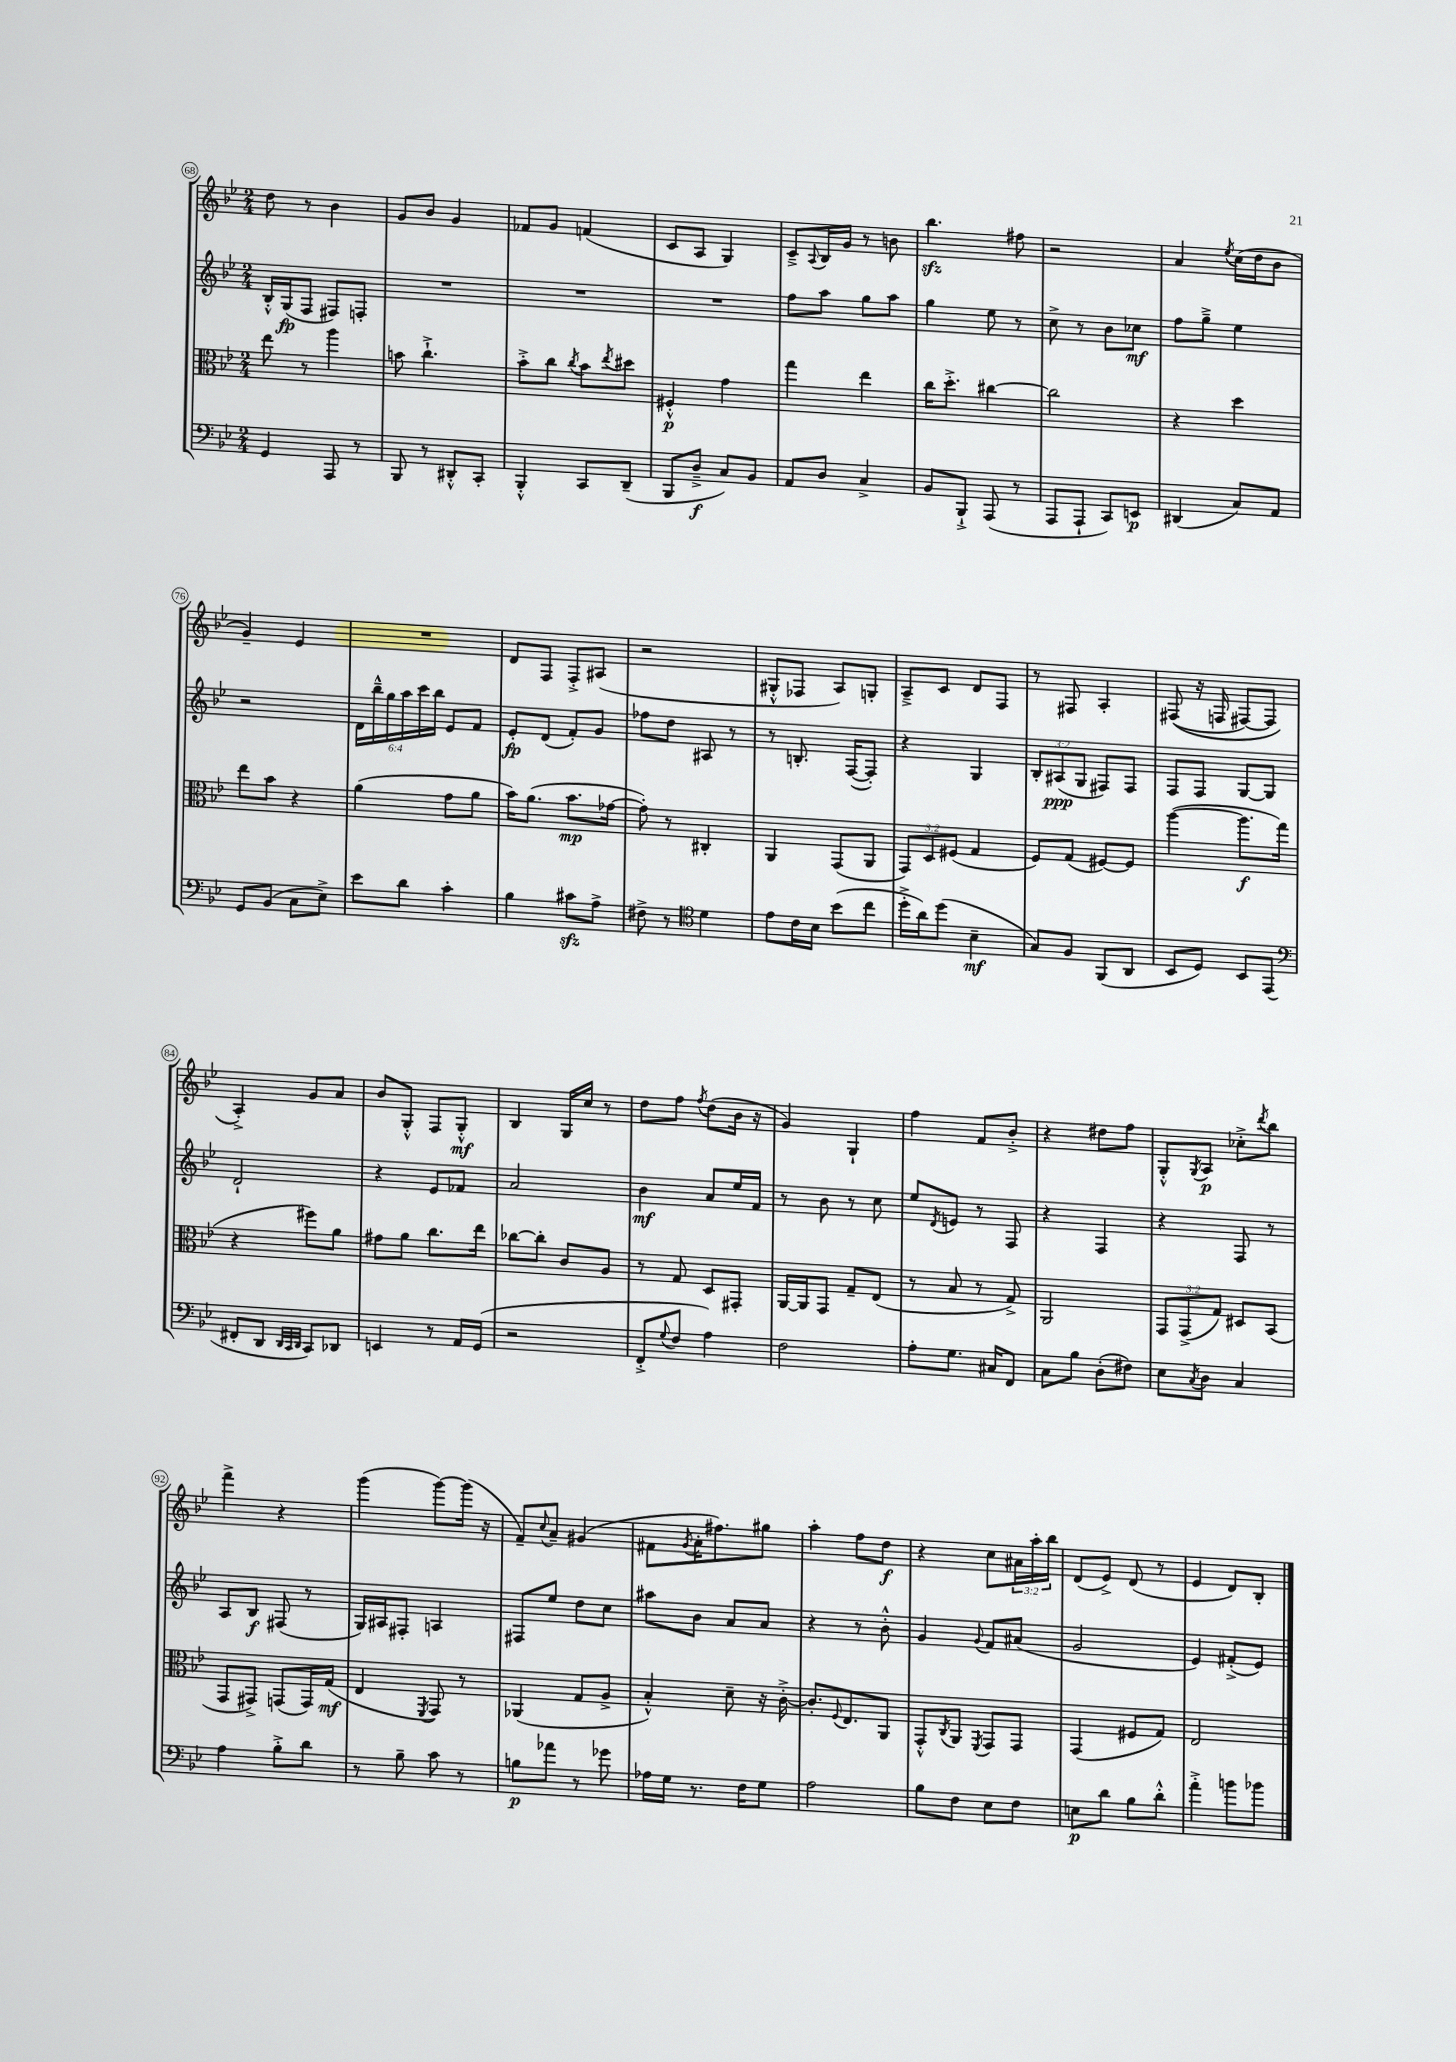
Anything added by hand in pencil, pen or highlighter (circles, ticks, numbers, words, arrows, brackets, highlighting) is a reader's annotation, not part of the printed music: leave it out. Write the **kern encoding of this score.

**kern	**kern	**kern	**kern
*staff4	*staff3	*staff2	*staff1
*clefF4	*clefC3	*clefG2	*clefG2
*k[b-e-]	*k[b-e-]	*k[b-e-]	*k[b-e-]
*M2/4	*M2/4	*M2/4	*M2/4
4GG	8ee-	16B-'^^	8dd
.	.	(16G	.
.	8r	8F	8r
8AAA	4aa	8F#)	4b-
8r	.	8F'	.
=	=	=	=
8BBB-	8b	2r	8g
8r	4.cc`^	.	8b-
8DD#'^^	.	.	4g
8CC'	.	.	.
=	=	=	=
4BBB-'^^	8b-'^	2r	8f-
.	8cc	.	8g
.	8qcc	.	.
8CC	8b-	.	(4f
.	8qee-	.	.
(8DD~	8dd#	.	.
=	=	=	=
8BBB-	4F#'^^	2r	8c
8D~^	.	.	8A
8C)	4g	.	4G)
8BB-	.	.	.
=	=	=	=
8AA	4gg	8ff	8c~^
.	.	.	8qqA
8D	.	8aa	16B-
.	.	.	16g
4C^	4ee-	8gg	8r
.	.	8aa	8b
=	=	=	=
8BB-	16cc	4gg	4.bb-
.	8.dd'^	.	.
8BBB-`^	.	.	.
(8AAA	[4cc#	8ee-	.
8r	.	8r	8ff#
=	=	=	=
8AAA	2cc#]	8cc^	2r
8AAA`	.	8r	.
8CC)	.	8b-	.
8EE	.	8cc-	.
=	=	=	=
(4DD#	4r	8ff	4a
.	.	8gg~^	.
.	.	.	8qee-
8C)	4dd	4ee-	(16cc
.	.	.	16dd
8AA	.	.	8b-
=	=	=	=
8GG	8ee-	2r	4g~)
(8BB-	8b-	.	.
8C	4r	.	4e-
8E-^)	.	.	.
=	=	=	=
8e-	(4a	24d	2r
.	.	24bb-~^^	.
.	.	24gg	.
8d	.	24aa	.
.	.	24ccc	.
.	.	24bb-	.
4c'	8g	8e-	.
.	8a	8f	.
=	=	=	=
4B-	16b-)	8e-'	8d
.	(8.a	.	.
.	.	(8d	8F
8c#	8.b-	8f')	8F'^
8A^	.	8g	(8A#
.	[16g-	.	.
=	=	=	=
8F#^	8g-'])	8ff-	2r
8r	8r	8dd	.
*clefC4	*	*	*
4d	4C#'	8A#	.
.	.	8r	.
=	=	=	=
8e-	4AA	8r	8G#'^^
16c	.	8.B'	8F-
16B-	.	.	.
(8b-	(8GG	.	8A)
.	.	([16F	.
8cc	8AA	8F'])	8G'
=	=	=	=
16dd'^	12GG)	4r	8A~^
16a)	.	.	.
.	12D	.	.
(8dd	.	.	8c
.	(12F#	.	.
4B-~	4G	4G	8d
.	.	.	8F
=	=	=	=
8G)	8F)	12B-'	8r
.	.	(12A#	.
8F	(8G	.	8F#
.	.	12G	.
(8FF	[8F#)	8F#)	4A'
8AA	8F#]	8F#	.
=	=	=	=
8BB-	([4aa	8F	&((8F#
8D)	.	8F	16r
.	.	.	16F
8BB-	8.aa]	[8G	[8F#)
(8EE-	.	8G]	8F#]
.	16gg	.	.
=	=	=	=
*clefF4	*	*	*
8FF#'	4r	2d`	4A'^&)
8DD	.	.	.
32qqDD	.	.	.
32qqCC	.	.	.
32qqDD	.	.	.
8CC)	8ff#)	.	8g
8DD-	8a	.	8a
=	=	=	=
4EE	8g#	4r	8b-
.	8a	.	8G'^^
8r	8.cc	8e-	8F
16AA	.	8f-	8G'^^
(16GG	16ee-	.	.
=	=	=	=
2r	[8cc-	2a	4B-
.	8cc-']	.	.
.	8c	.	16G
.	.	.	16cc
.	8A	.	8r
=	=	=	=
8FF'^	8r	4b-	8dd
8qqG	.	.	.
8F	8G	.	8ff
.	.	.	8qff
4A)	8D	8a	(8dd
.	8GG#'	16ee-	16b-
.	.	16f	16r
=	=	=	=
2F	[16AA	8r	4g)
.	16AA]	.	.
.	8GG	8b-	.
.	8G~	8r	4G`
.	(8E-	8cc	.
=	=	=	=
8A'	8r	8ee-	4ff
.	.	8qd	.
8.G	8B-	8e	.
.	8r	8r	8f
16C#	.	.	.
8FF	8G^)	8F	8b-'^
=	=	=	=
8C	2AA	4r	4r
8B-	.	.	.
(8D'	.	4F	8dd#
8F#)	.	.	8ff
=	=	=	=
8E-	12GG	4r	8G'^^
.	(12GG^	.	.
8qC	.	.	8qG
8D	.	.	8A
.	12G)	.	.
4C	8D#	8F	8cc-'^
.	.	.	8qddd
.	(8BB-	8r	8bb-
=	=	=	=
4A	8GG	8A	4fff^
.	8GG#^)	8B-	.
8B-'^	(8GG	(8F#	4r
8d	16GG)	8r	.
.	(16G	.	.
=	=	=	=
8r	4E-	16G)	(4ggg
.	.	16A#	.
8B-~	.	8F#'	.
.	8qFF	.	.
8c	8GG)	4A	[8ggg)
8r	8r	.	(16ggg]
.	.	.	16r
=	=	=	=
8B	(4AA-	8F#	8f~)
.	.	.	8qqcc
8a-	.	8ee-	8a~
8r	8G	8dd	(4g#
8g-	8A^	8cc	.
=	=	=	=
16A-	4B-'^^)	8aa#	8f#
16G	.	.	.
.	.	.	8qg
8.r	.	8b-	16a'
.	.	.	8.ff#)
.	8d~	8a	.
16F	.	.	.
8G	16r	8a	8gg#
.	[16c'^	.	.
=	=	=	=
2A	8.c']	4r	4aa'
.	8qqF	.	.
.	8.E-	.	.
.	.	8r	8ff
.	8AA	8b-'^^	8dd
=	=	=	=
8B-	8GG'^^	4g	4r
.	8qC	.	.
8F	8AA	.	.
.	8qFF	8qqg	.
8E-	8GG	8f	8cc
8F	8GG	(8a#	24a#
.	.	.	24aa'
.	.	.	24bb-
=	=	=	=
8E	(4GG	2g	(8d
8d	.	.	8e-^)
8B-	8F#	.	(8d
8d'^^	8G)	.	8r
=	=	=	=
4a'^	2E-	4e-)	4e-
8b	.	(8f#'^	8d)
8b-	.	8e-)	8B-'
==	==	==	==
*-	*-	*-	*-
